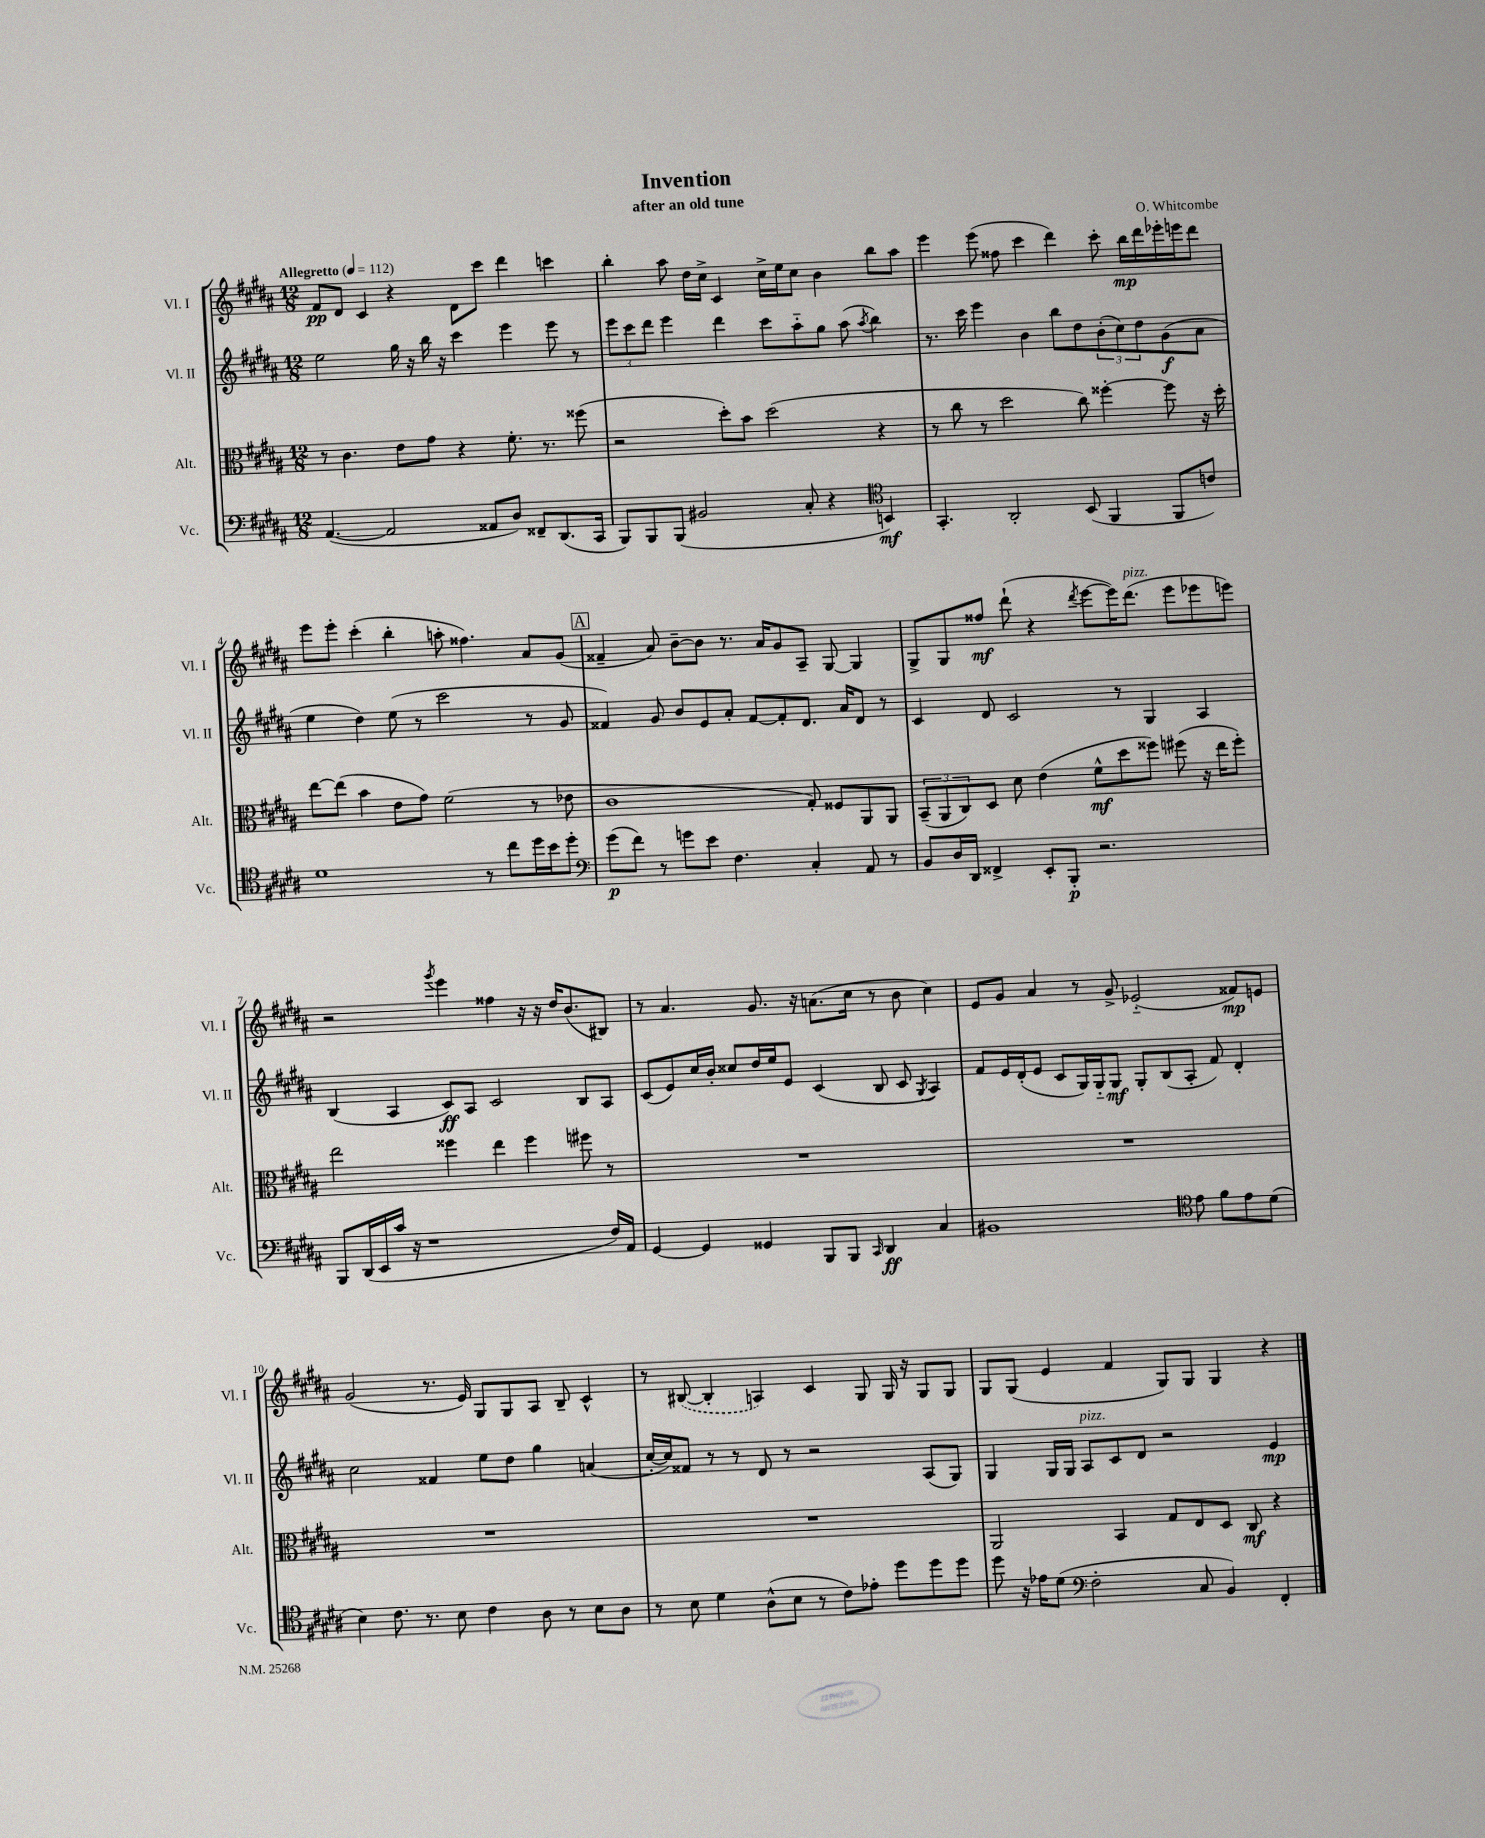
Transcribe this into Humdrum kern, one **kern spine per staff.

**kern	**dynam	**kern	**dynam	**kern	**dynam	**kern	**dynam
*part4	*part4	*part3	*part3	*part2	*part2	*part1	*part1
*staff4	*staff4	*staff3	*staff3	*staff2	*staff2	*staff1	*staff1
*I"Vc.	*	*I"Alt.	*	*I"Vl. II	*	*I"Vl. I	*
*I'Vc.	*	*I'Alt.	*	*I'Vl. II	*	*I'Vl. I	*
*clefF4	*	*clefC3	*	*clefG2	*	*clefG2	*
*k[f#c#g#d#a#]	*	*k[f#c#g#d#a#]	*	*k[f#c#g#d#a#]	*	*k[f#c#g#d#a#]	*
*M12/8	*	*M12/8	*	*M12/8	*	*M12/8	*
*MM112	*	*MM112	*	*MM112	*	*MM112	*
=1	=1	=1	=1	=1	=1	=1	=1
!	!	!	!	!	!	!LO:TX:a:B:t=Allegretto	!
([4.AA#/	.	8r	.	2ee\	.	8f#/L	pp
.	.	4.c#\	.	.	.	8d#/J	.
.	.	.	.	.	.	4c#/	.
2AA#/]	.	.	.	.	.	.	.
.	.	8e\L	.	16gg#\	.	4r	.
.	.	.	.	16r	.	.	.
.	.	8g#\J	.	16bb\	.	.	.
.	.	.	.	16r	.	.	.
.	.	4r	.	4ccc#\	.	8d#\L	.
8AA##X/L	.	.	.	.	.	8ccc#\J	.
8D#/J)	.	8.f#'\	.	4eee\	.	4ddd#\	.
8FF##X~/L	.	.	.	.	.	.	.
.	.	8.r	.	.	.	.	.
(8.DD#/	.	.	.	8eee\	.	4cccn\	.
.	.	(8ff##X\	.	8r	.	.	.
16CC#/Jk	.	.	.	.	.	.	.
=2	=2	=2	=2	=2	=2	=2	=2
8BBB/L)	.	2r	.	12eee\L	.	4bb'\	.
.	.	.	.	12ccc#\	.	.	.
8BBB/	.	.	.	.	.	.	.
.	.	.	.	12ddd#\J	.	.	.
(8BBB/J	.	.	.	4eee\	.	8aa#\	.
2BB#X/	.	.	.	.	.	16dd#\LL	.
.	.	.	.	.	.	16cc#^\JJ	.
.	.	8dd#'\L)	.	4ddd#\	.	4c#/	.
.	.	8b\J	.	.	.	.	.
.	.	(2dd#\	.	8ccc#\L	.	16cc#^\LL	.
.	.	.	.	.	.	16ee\J	.
8C#'/	.	.	.	8aa#\	.	8cc#\J	.
4r	.	.	.	8gg#\J	.	4b\	.
.	.	.	.	(8aa#\	.	.	.
*clefC4	*	*	*	*	*	*	*
.	.	.	.	8qaa#/	.	.	.
4BBn/)	mf	4r	.	4bb\)	.	8bb\L	.
.	.	.	.	.	.	8aa#\J	.
=3	=3	=3	=3	=3	=3	=3	=3
4.GG#'/	.	8r	.	8.r	.	4eee\	.
.	.	8cc#\	.	.	.	.	.
.	.	.	.	16ccc#\	.	.	.
.	.	8r	.	4eee\	.	(8eee\	.
2AA#'/	.	2dd#\	.	.	.	8ff##X\	.
.	.	.	.	4b\	.	4ccc#\	.
.	.	.	.	8bb\L	.	4ddd#\)	.
(8BB/	.	8cc#\)	.	8dd#\	.	.	.
4FF#/	.	[4ff##X'\	.	(12b'\	.	8ccc#'\	.
.	.	.	.	12cc#\)	.	.	.
.	.	.	.	.	.	16bb\LL	mp
.	.	.	.	12dd#\	.	.	.
.	.	.	.	.	.	16ddd#\	.
8FF#/L	.	8ff##\]	.	(8g#\	f	16eee-X'\	.
.	.	.	.	.	.	16eeen\J	.
8cn/J)	.	16r	.	8a#\J	.	8ddd#\J	.
.	.	16dd#'\	.	.	.	.	.
!!LO:LB:g=z
=4	=4	=4	=4	=4	=4	=4	=4
1d#	.	[8ee\L	.	4ee\	.	8eee\L	.
.	.	(8ee\J]	.	.	.	8eee'\J	.
.	.	4b\	.	4dd#\)	.	(4ccc#'\	.
.	.	8e\L	.	(8ee\	.	4bb'\	.
.	.	8g#\J)	.	8r	.	.	.
.	.	(2f#\	.	2ccc#\	.	8aan'\	.
.	.	.	.	.	.	4.ff##X\)	.
8r	.	.	.	.	.	.	.
8cc#\L	.	.	.	.	.	.	.
16dd#\L	.	8r	.	8r	.	8a#/L	.
16b\J	.	.	.	.	.	.	.
8dd#'\J	.	8e-X\	.	8g#/	.	(8g#/J	.
!!LO:REH:place=s1:t=A
=5	=5	=5	=5	=5	=5	=5	=5
*clefF4	*	*	*	*	*	*	*
(8g#\L	p	1c#	.	4f##X/)	.	4f##X~/	.
8f#\J)	.	.	.	.	.	.	.
8r	.	.	.	8g#/	.	8a#/)	.
8gn\L	.	.	.	8b/L	.	[8b~\L	.
8e\J	.	.	.	8e/	.	8b\J]	.
4.F#\	.	.	.	8a#'/J	.	8.r	.
.	.	.	.	[8f##/L	.	.	.
.	.	.	.	.	.	16a#/KL	.
.	.	.	.	8f##'/]	.	8g#/	.
4C#'/	.	8G#'/)	.	8.d#/J	.	8A#~/J	.
.	.	8F##X/L	.	.	.	[8G#/	.
.	.	.	.	16a#/KL	.	.	.
8AA#/	.	8AA#/	.	8d#/J	.	4G#/]	.
8r	.	8AA#/J	.	8r	.	.	.
=6	=6	=6	=6	=6	=6	=6	=6
8BB/L	.	(12BB~/L	.	4c#/	.	8G#^/L	.
.	.	12AA#/	.	.	.	.	.
16D#/L	.	.	.	.	.	8G#/	.
.	.	12C#/)	.	.	.	.	.
16DD#/JJ	.	.	.	.	.	.	.
4FF##X^/	.	8D#/J	.	8d#/	.	8ff##X/J	mf
.	.	8d#\	.	2c#/	.	(8ddd#`\	.
8EE'/L	.	(4e\	.	.	.	4r	.
8BBB'/J	p	.	.	.	.	.	.
.	.	.	.	.	.	8qddd#/	.
2.r	.	8f#^^\L	mf	.	.	[8eee\L	.
.	.	8dd#\	.	8r	.	16eee\K])	.
!	!	!	!	!	!	!LO:TX:a:i:t=pizz.	!
.	.	.	.	.	.	(8.ddd#\J	.
.	.	8ff##X\J)	.	4G#/	.	.	.
.	.	(8ff#X\	.	.	.	8eee\L	.
.	.	16r	.	4A#/	.	8eee-X\	.
.	.	16ee\KL	.	.	.	.	.
.	.	8ff#'\J)	.	.	.	8eeen\J)	.
!!LO:LB:g=z
=7	=7	=7	=7	=7	=7	=7	=7
8BBB/L	.	2ee\	.	(4B/	.	2r	.
(16DD#/L	.	.	.	.	.	.	.
16EE/	.	.	.	.	.	.	.
16c#/JJ	.	.	.	4A#/	.	.	.
16r	.	.	.	.	.	.	.
1r	.	.	.	.	.	.	.
.	.	.	.	.	.	8qggg#/	.
.	.	4ff##X\	.	8c#/L)	ff	4eee\	.
.	.	.	.	8A#/J	.	.	.
.	.	4ee\	.	2c#/	.	4ff##X\	.
.	.	4ff##\	.	.	.	16r	.
.	.	.	.	.	.	16r	.
.	.	.	.	.	.	16dd#/KL	.
.	.	.	.	.	.	(8.b/	.
.	.	8ff#X\	.	8B/L	.	.	.
16F#/LL)	.	8r	.	8A#/J	.	8B#X/J)	.
16AA#/JJ	.	.	.	.	.	.	.
=8	=8	=8	=8	=8	=8	=8	=8
[4GG#/	.	1.r	.	(8c#/L	.	8r	.
.	.	.	.	8e/)	.	4.a#/	.
4GG#/]	.	.	.	16cc#/L	.	.	.
.	.	.	.	16b'/JJ	.	.	.
.	.	.	.	8cc##X/L	.	.	.
4GG##X/	.	.	.	16dd#/L	.	8.g#/	.
.	.	.	.	16ee/J	.	.	.
.	.	.	.	8e/J	.	.	.
.	.	.	.	.	.	16r	.
8BBB/L	.	.	.	(4c#/	.	(8.an\L	.
8BBB/J	.	.	.	.	.	.	.
.	.	.	.	.	.	16cc#\Jk	.
16qqCC#/	.	.	.	.	.	.	.
4DD#/	ff	.	.	8B/	.	8r	.
.	.	.	.	8c#/	.	8b\	.
.	.	.	.	8qG#/	.	.	.
4C#/	.	.	.	4A#/)	.	4cc#\)	.
=9	=9	=9	=9	=9	=9	=9	=9
1BB#X	.	1.r	.	8f#/L	.	8e/L	.
.	.	.	.	16e/L	.	8g#/J	.
.	.	.	.	(16d#'/J	.	.	.
.	.	.	.	8e/J	.	4a#/	.
.	.	.	.	8c#/L	.	.	.
.	.	.	.	16G#/L)	.	8r	.
.	.	.	.	16G#/J	.	.	.
.	.	.	.	8G#/J	mf	8g#^/	.
.	.	.	.	8G#'/L	.	(2e-X/	.
.	.	.	.	(8B/	.	.	.
*clefC4	*	*	*	*	*	*	*
8e\	.	.	.	8A#'/J	.	.	.
8f#\L	.	.	.	8f#/)	.	.	.
8e\	.	.	.	4d#'/	.	8f##X/L)	mp
(8d#\J	.	.	.	.	.	8en/J	.
!!LO:LB:g=z
=10	=10	=10	=10	=10	=10	=10	=10
4B\)	.	1.r	.	2cc#\	.	(2g#/	.
8.c#\	.	.	.	.	.	.	.
8.r	.	.	.	.	.	.	.
.	.	.	.	4f##X/	.	8.r	.
8B\	.	.	.	.	.	.	.
.	.	.	.	.	.	16e/)	.
4c#\	.	.	.	8ee\L	.	8G#/L	.
.	.	.	.	8dd#\J	.	8G#/	.
8A#\	.	.	.	4gg#\	.	8A#/J	.
8r	.	.	.	.	.	8B~/	.
8B\L	.	.	.	(4an/	.	4c#^^/	.
8A#\J	.	.	.	.	.	.	.
=11	=11	=11	=11	=11	=11	=11	=11
8r	.	1.r	.	[16cc#'/LL	.	8r	.
.	.	.	.	16cc#/J])	.	.	.
8B\	.	.	.	8f##X/J	.	([8B#X/	.
4d#\	.	.	.	8r	.	4B#'/]	.
.	.	.	.	8r	.	.	.
(8A#^^\L	.	.	.	8d#/	.	4An/)	.
8B\J	.	.	.	8r	.	.	.
8r	.	.	.	2r	.	4c#/	.
8c#\L)	.	.	.	.	.	.	.
8e-X'\J	.	.	.	.	.	8G#/	.
8dd#\L	.	.	.	.	.	16G#/	.
.	.	.	.	.	.	16r	.
8dd#\	.	.	.	(8A#/L	.	8G#/L	.
8dd#\J	.	.	.	8G#/J)	.	8G#/J	.
=12	=12	=12	=12	=12	=12	=12	=12
8dd#\	.	2AA#/	.	4G#/	.	8G#/L	.
16r	.	.	.	.	.	(8G#/J	.
16e-X\KL	.	.	.	.	.	.	.
(8d#\J	.	.	.	16G#/LL	.	4e/	.
.	.	.	.	16G#/JJ	.	.	.
*clefF4	*	*	*	*	*	*	*
!	!	!	!	!LO:TX:a:i:t=pizz.	!	!	!
2F#'\	.	.	.	8A#/L	.	.	.
.	.	4BB/	.	8c#/	.	4f#/	.
.	.	.	.	8d#/J	.	.	.
.	.	8G#/L	.	2r	.	8G#/L)	.
8C#/	.	8E/	.	.	.	8G#/J	.
4BB/)	.	8D#/J	.	.	.	4G#/	.
.	.	8C#/	mf	.	.	.	.
4FF#'/	.	4r	.	4e/	mp	4r	.
==	==	==	==	==	==	==	==
*-	*-	*-	*-	*-	*-	*-	*-
